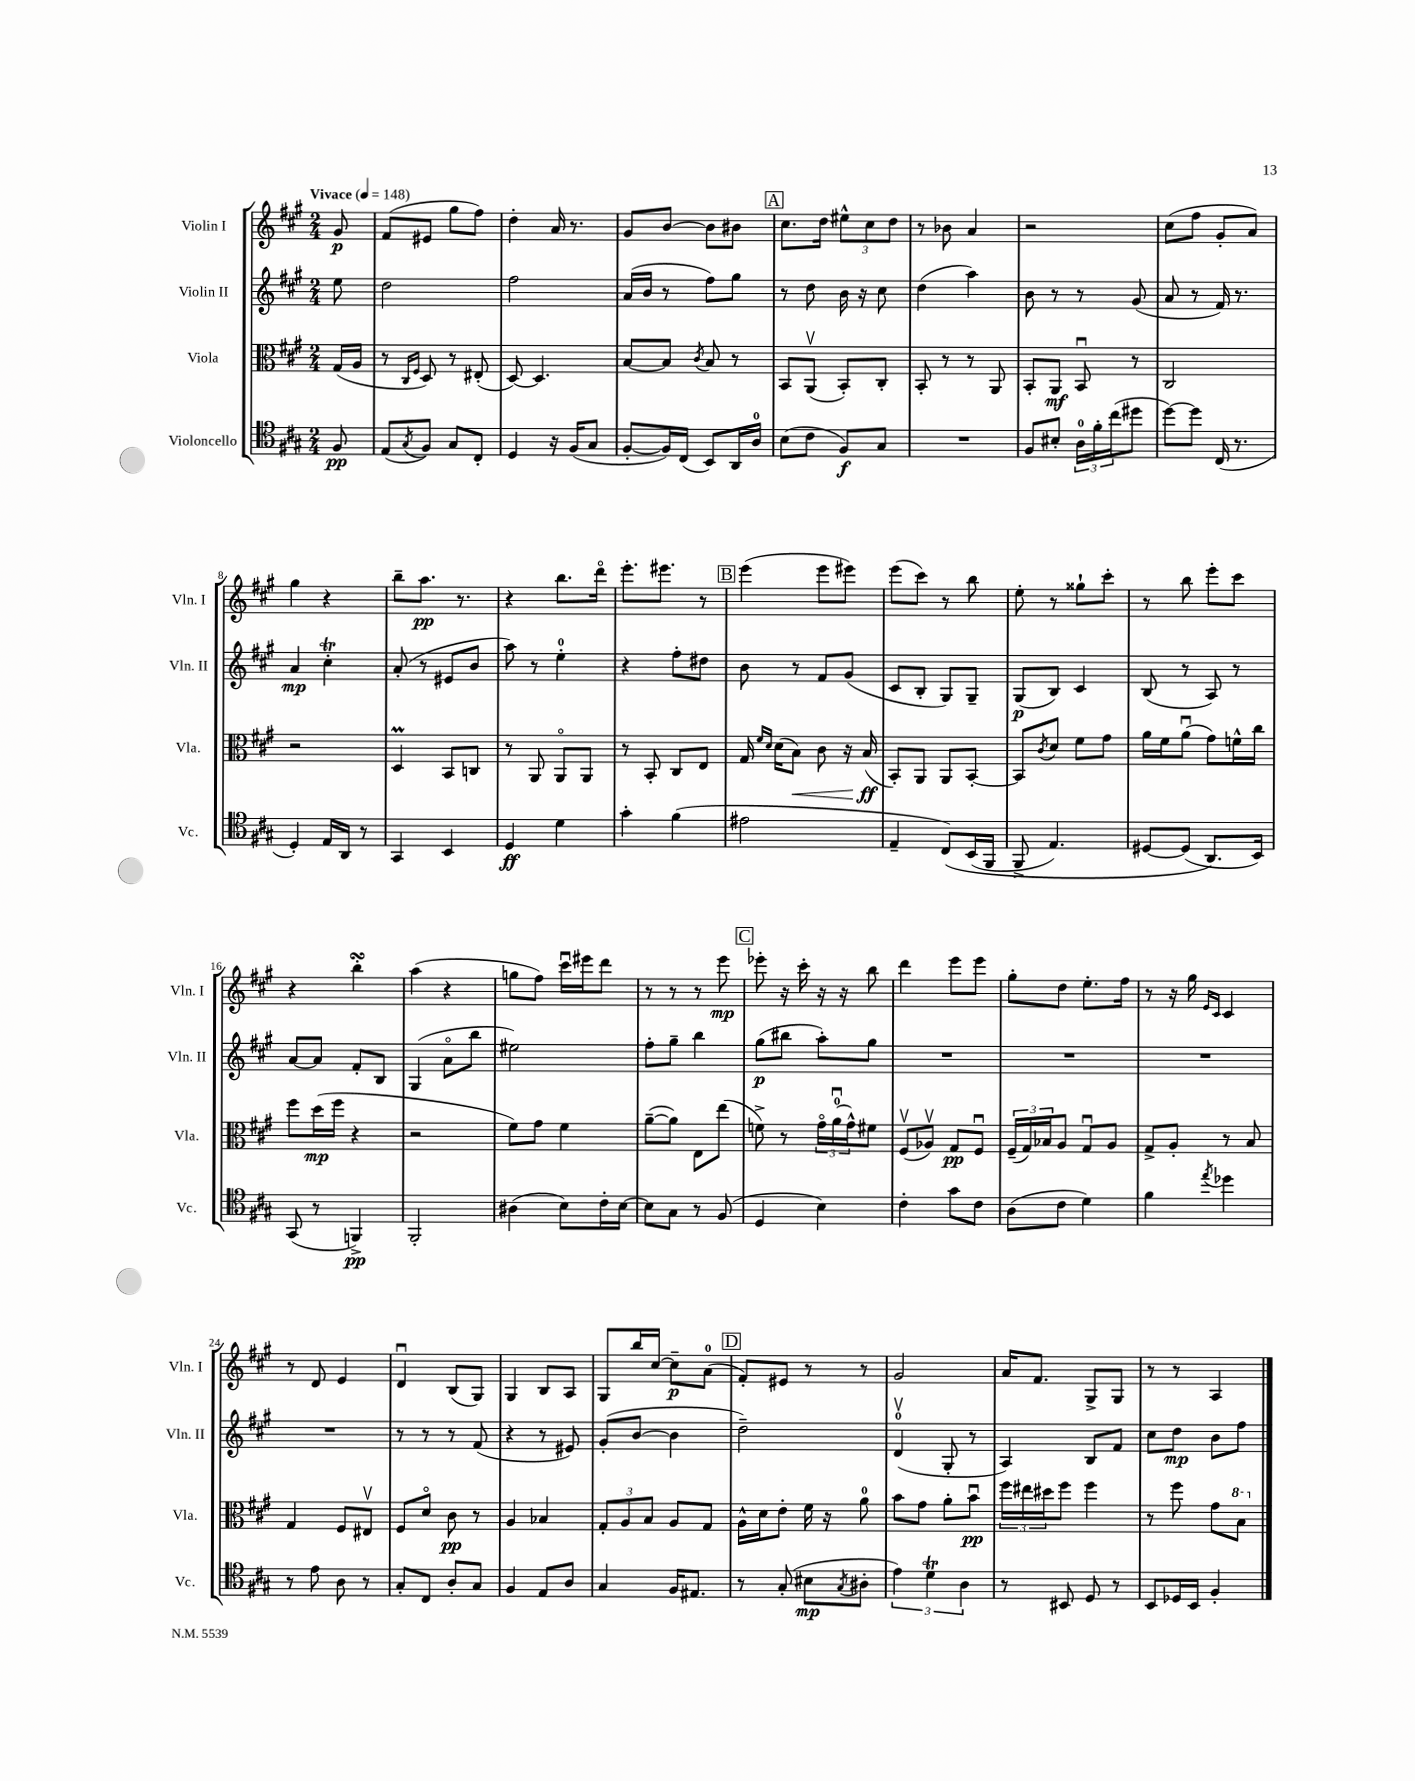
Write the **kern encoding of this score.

**kern	**kern	**kern	**kern
*staff4	*staff3	*staff2	*staff1
*clefC4	*clefC3	*clefG2	*clefG2
*k[f#c#g#]	*k[f#c#g#]	*k[f#c#g#]	*k[f#c#g#]
*M2/4	*M2/4	*M2/4	*M2/4
*MM148	*MM148	*MM148	*MM148
8F#	(16G#	8ee	8g#
.	16A	.	.
=	=	=	=
(8E	8r	2dd	(8f#
.	16qqC#	.	.
8qG#	16qqF#	.	.
8F#)	8D)	.	8e#
8G#	8r	.	8gg#
8C#'	(8E#'	.	8ff#)
=	=	=	=
4D	[8D)	2ff#	4dd'
.	4.D]	.	.
16r	.	.	16a
(16F#	.	.	8.r
8G#	.	.	.
=	=	=	=
[8F#'	[8B	(16a	8g#
.	.	16b	.
16F#])	8B]	8r	[8b
(16C#	.	.	.
.	8qc#	.	.
8BB)	8B	8ff#)	8b]
16AA	8r	8gg#	8b#
16A	.	.	.
=	=	=	=
(8B	8BB	8r	8.cc#
8c#	(8AAv	8dd	.
.	.	.	16dd
8F#)	8BB')	16b	12ee#^^
.	.	16r	.
.	.	.	12cc#
8G#	8C#'	8cc#	.
.	.	.	12dd
=	=	=	=
2r	8BB'	(4dd	8r
.	8r	.	8b-
.	8r	4aa)	4a
.	8AA	.	.
=	=	=	=
8F#	8BB'	8b	2r
8B#'	8AA	8r	.
24A	8BBu	8r	.
24f#'	.	.	.
(24cc#	.	.	.
8dd#	8r	(8g#	.
=	=	=	=
[8dd)	2C#	8a	(8cc#
8dd]	.	8r	8ff#
(16C#	.	16f#)	8g#'
8.r	.	8.r	.
.	.	.	8a)
=	=	=	=
4D')	2r	4a	4gg#
16E	.	4cc#'	4r
16AA	.	.	.
8r	.	.	.
=	=	=	=
4GG#	4D	(8a'	8bb~
.	.	8r	8.aa
4BB	8BB	8e#	.
.	.	.	8.r
.	8C	8b	.
=	=	=	=
4D	8r	8aa)	4r
.	8AA	8r	.
4d	8AAo	4ee'	8.bb
.	8AA	.	.
.	.	.	16dddo
=	=	=	=
4g#'	8r	4r	8.eee'
.	8BB'	.	.
.	.	.	8.eee#
(4f#	8C#	8ff#'	.
.	8E	8dd#	8r
=	=	=	=
2e#	16G#	8b	(4eee
.	16qqf#	.	.
.	16qqd	.	.
.	(16d	.	.
.	8B)	8r	.
.	8c#	8f#	8eee
.	16r	(8g#	8eee#)
.	(16B	.	.
=	=	=	=
4E~	8BB')	8c#	(8eee
.	8AA	8B'	8ccc#)
&(8C#)	8AA	8G#)	8r
(16BB	[8BB'	8G#~	8bb
16FF#	.	.	.
=	=	=	=
8FF#^	8BB]	(8G#	8ee'
.	8qc#	.	.
4.E)	8d	8B)	8r
.	8f#	4c#	8gg##`
.	8g#	.	8ccc#'
=	=	=	=
[8D#	16a	(8B	8r
.	16f#	.	.
(8D#]	(8au	8r	8bb
8.AA&)	8g#)	8A)	8eee'
.	16f^^	8r	8ccc#
16BB)	16cc#	.	.
=	=	=	=
(8GG#	8ff#	[8a	4r
8r	(16dd	8a]	.
.	16ff#	.	.
4FF^)	4r	8f#'	4bb'
.	.	8B	.
=	=	=	=
2FF#'	2r	(4G#	(4aa
.	.	8ao	4r
.	.	8bb	.
=	=	=	=
(4A#	8f#)	2ee#)	8gg
.	8g#	.	8ff#)
8B)	4f#	.	16ccc#u
.	.	.	16eee#
16c#'	.	.	8ddd
[16B	.	.	.
=	=	=	=
8B]	([8a~	8ff#'	8r
8G#	8a])	8gg#~	8r
8r	8E	4bb	8r
(8F#	(8ee	.	8eee
=	=	=	=
4D	8f^)	(8gg#	8eee-'
.	8r	8bb#	16r
.	.	.	16ccc#'
4B)	24g#o	8aa')	16r
.	(24au	.	.
.	.	.	16r
.	24g#^^)	.	.
.	8f#	8gg#	8bb
=	=	=	=
4c#'	(8F#v	2r	4ddd
.	8A-v)	.	.
8g#	8G#	.	8eee
8c#	8F#u	.	8eee
=	=	=	=
(8A	(24F#~	2r	8gg#'
.	24G#)	.	.
.	24B-	.	.
8c#	8A	.	8dd
4d)	8G#u	.	8.ee'
.	8A	.	.
.	.	.	16ff#
=	=	=	=
4f#	8G#^	2r	8r
.	8A'	.	16r
.	.	.	16gg#
.	.	.	16qqe
8qee	.	.	16qqc#
4dd-	8r	.	4c#
.	8B	.	.
=	=	=	=
8r	4G#	2r	8r
8e	.	.	8d
8A	8F#	.	4e
8r	8E#v	.	.
=	=	=	=
8G#'	8F#	8r	4du
8C#	8do	8r	.
8A'	8c#	8r	(8B
8G#	8r	(8f#	8G#)
=	=	=	=
4F#	4A	4r	4G#
8E	4B-	8r	8B
8A	.	8e#)	8A
=	=	=	=
4G#	12G#'	(8g#'	8G#
.	12A	.	.
.	.	[8b	16bb
.	12B	.	.
.	.	.	[16cc#
16F#	8A	4b]	8cc#~]
8.E#	.	.	.
.	8G#	.	(8a
=	=	=	=
8r	16A^^	2dd~)	8f#')
.	16d	.	.
(8G#'	8e'	.	8e#
8B#	16f#	.	8r
.	16r	.	.
8qG#	.	.	.
8A#'	8a	.	8r
=	=	=	=
6e)	8b	(4dv	2g#
.	8g#	.	.
6d	.	.	.
.	8a'	8G#'	.
6A	.	.	.
.	8bu	8r	.
=	=	=	=
8r	24ff#	4A)	16a
.	24ee#	.	.
.	.	.	8.f#
.	24dd#	.	.
8BB#	8ff#	.	.
8D	4ff#	8B	8G#^
8r	.	8f#	8G#
=	=	=	=
8BB	8r	8cc#	8r
16D-	8ff#	8dd	8r
16BB	.	.	.
4F#'	8g#	8b	4A
.	8b	8ff#	.
==	==	==	==
*-	*-	*-	*-
